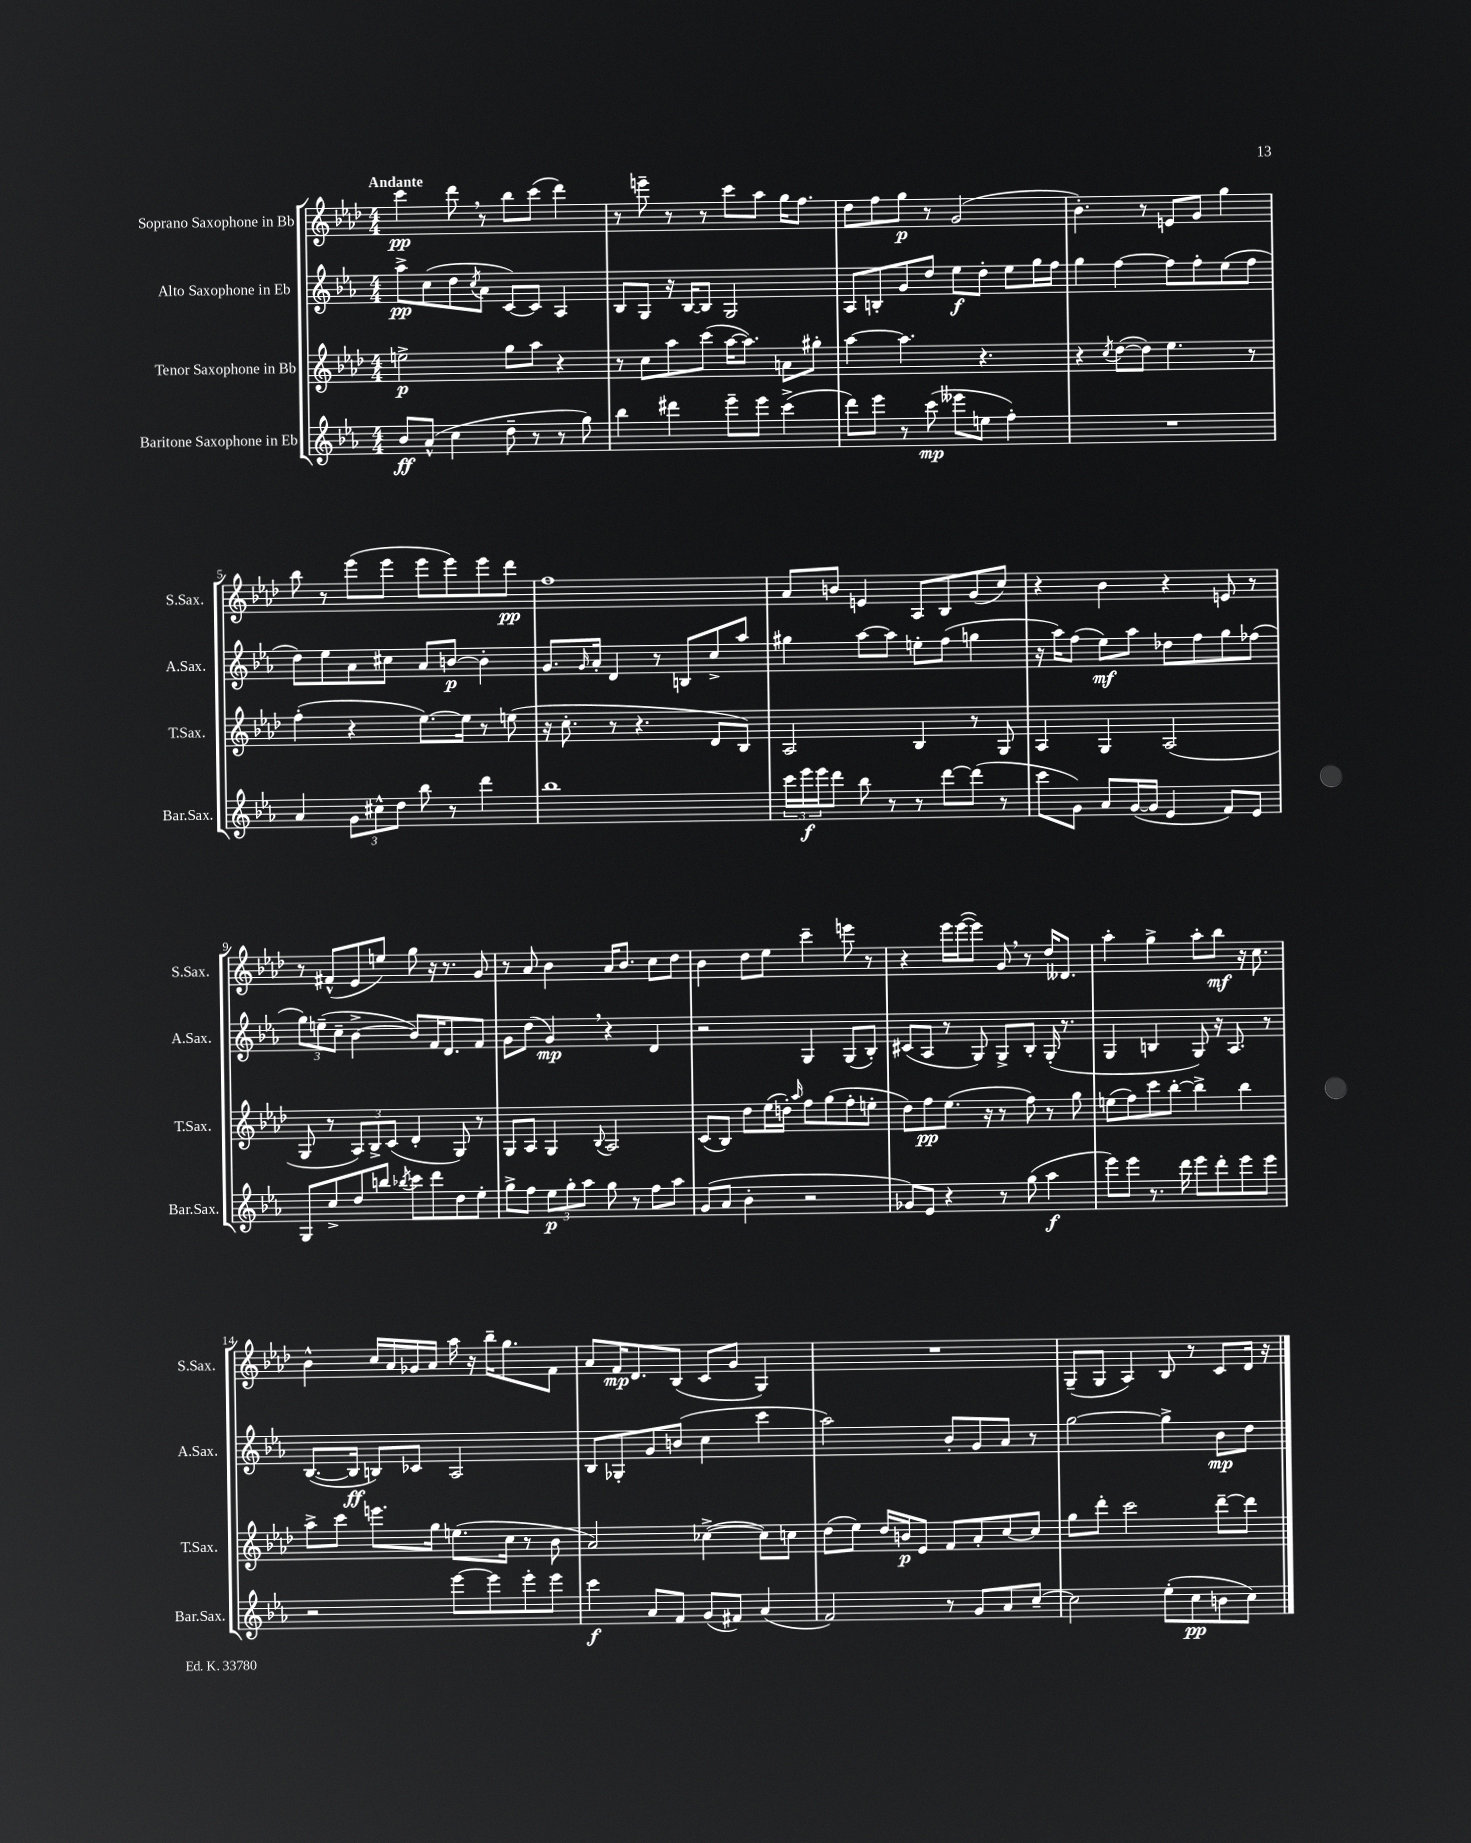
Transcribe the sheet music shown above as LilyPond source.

<<
\new StaffGroup <<
\new Staff = "s0" \with { instrumentName = "Soprano Saxophone in Bb" shortInstrumentName = "S.Sax." } {
    \clef treble \key aes \major \numericTimeSignature \time 4/4 \tempo "Andante"
    c'''4\pp des'''8 \breathe r8 bes''8 c'''8( des'''4) |
    r8 e'''8-- r8 r8 c'''8 aes''8 g''16 f''8. |
    des''8 f''8 g''8\p r8 g'2( |
    bes'4.-.) r8 e'8 g'8 g''4 |
    bes''8 r8 ees'''8( ees'''8 ees'''8 ees'''8) ees'''8 des'''8\pp |
    f''1 |
    aes'8 b'8 e'4 aes8 bes8 g'8( c''8) |
    r4 bes'4 r4 e'8 r8 |
    r8 fis'8-^( ees'8 e''8) g''8 r16 r8. g'8 |
    r8 aes'8 bes'4 aes'16 bes'8. c''8 des''8 |
    bes'4 des''8 ees''8 c'''4-- e'''8 r8 |
    r4 ees'''16 ees'''16~( ees'''8) g'8 \breathe r8 des''16 deses'8. |
    aes''4-. g''4-> aes''8-. bes''8\mf r16 c''8. |
    bes'4-^ c''16 aes'16 ges'16 aes'16 aes''16 r16 bes''16-- g''8. f'8 |
    aes'8 f'16\mp des'8. bes8( c'8 g'8 g4) |
    R1 |
    g8--( g8 aes4) bes8 r8 c'8 des'16 r16 \bar "|." |
}
\new Staff = "s1" \with { instrumentName = "Alto Saxophone in Eb" shortInstrumentName = "A.Sax." } {
    \clef treble \key ees \major \numericTimeSignature \time 4/4
    aes''8->\pp c''8( d''8 \acciaccatura { c''8 } aes'8 c'8~) c'8 aes4 |
    bes8 g8 r16 bes16~ bes8 g2 |
    aes8 b8-. g'8 d''8 ees''8\f d''8-. ees''8 g''16 f''16 |
    g''4 f''4~ f''8 f''8-. ees''8( f''8 |
    d''8) ees''8 aes'8 cis''8 aes'8 b'8~\p b'4-. |
    g'8. \grace { g'16 } aes'16-. d'4 r8 b8 c''8-> aes''8 |
    gis''4 aes''8~ aes''8 e''8-. f''8( g''4 |
    r16 aes''16) f''8( ees''8\mf) aes''8 des''8 f''8 g''8 fes''8( |
    \tuplet 3/2 { g''8) e''8--( c''8-- } bes'4~-> bes'8) f'16 d'8. f'8 |
    g'8 d''8( g'4\mp) \breathe r4 d'4 |
    r2 g4 g8( bes8-.) |
    cis'8( aes8 r8 g8) g8-> bes8-. g16-.( r8. |
    g4 b4 g8) r16 aes8. r8 |
    bes8.~( bes16\ff b8) ces'8 aes2 |
    bes8 ges8-. g'8 b'8( c''4 c'''4 |
    aes''2) bes'8-. g'8 aes'8 r8 |
    g''2~ g''4-> bes'8\mp d''8 \bar "|." |
}
\new Staff = "s2" \with { instrumentName = "Tenor Saxophone in Bb" shortInstrumentName = "T.Sax." } {
    \clef treble \key aes \major \numericTimeSignature \time 4/4
    e''2->\p g''8 aes''8 r4 |
    r8 c''8 aes''8 c'''8( aes''16~ aes''8.) a'8 gis''8-. |
    aes''4~ aes''4. r4. |
    r4 \acciaccatura { c''8 } des''8~( des''8) ees''4. r8 |
    f''4-.( r4 ees''8.~) ees''16 r8 e''8( |
    r16 c''8.-. r8 r4. des'8 bes8) |
    aes2 bes4 r8 g8 |
    aes4 g4 aes2( |
    g8 r8 \tuplet 3/2 { aes8) bes8-> c'8( } des'4-. g8) r8 |
    g8 aes8 g4 \appoggiatura { bes8 } aes2 |
    c'8( bes8) des''8 ees''16( d''16-.) \grace { aes''16 } f''8 g''8( f''8-. e''8-. |
    des''8) f''8\pp ees''8.( r16 r8 f''8) r8 g''8 |
    e''8( f''8) c'''8 bes''8~-. bes''4-> bes''4 |
    aes''8-> c'''8 e'''8. g''16 e''8.( c''16 r8 bes'8 |
    aes'2) ces''4~->( ces''8) c''8 |
    des''8( ees''8) des''16 b'16\p ees'8 f'8 aes'8-. c''8~ c''8 |
    g''8 des'''8-. c'''2 des'''8~-- des'''8 \bar "|." |
}
\new Staff = "s3" \with { instrumentName = "Baritone Saxophone in Eb" shortInstrumentName = "Bar.Sax." } {
    \clef treble \key ees \major \numericTimeSignature \time 4/4
    bes'8\ff aes'8-^( c''4 d''8-- r8 r8 g''8) |
    bes''4 dis'''4 ees'''8-- ees'''8 c'''4->( |
    d'''8) ees'''8 r8 c'''8\mp( eeses'''8 e''8 f''4-.) |
    R1 |
    aes'4 \tuplet 3/2 { g'8 cis''8-^ d''8 } bes''8 r8 d'''4 |
    bes''1 |
    \tuplet 3/2 { c'''16 ees'''16\f ees'''16 } d'''8 bes''8 r8 r8 d'''8~ d'''8( r8 |
    c'''8 g'8) aes'8 g'16~( g'16 ees'4 f'8) ees'8 |
    g8 c''8-> d''8 b''8 \acciaccatura { bes''8 } c'''8 d'''8 d''8 ees''8-. |
    g''8-> f''8 \tuplet 3/2 { ees''8\p g''8-. aes''8 } g''8 r8 f''8 aes''8 |
    g'8( aes'8 bes'4-. r2 |
    ges'8) ees'8 r4 r8 g''8( aes''4\f |
    ees'''8) ees'''8 r8. d'''16 ees'''8 d'''8-. ees'''8 ees'''8 |
    r2 ees'''8~ ees'''8 ees'''8-. ees'''8 |
    c'''4\f aes'8 f'8 g'8( fis'8) aes'4( |
    f'2) r8 g'8 aes'8 c''8~-- |
    c''2 ees''8-.( c''8\pp b'8 c''8) \bar "|." |
}
>>
>>
